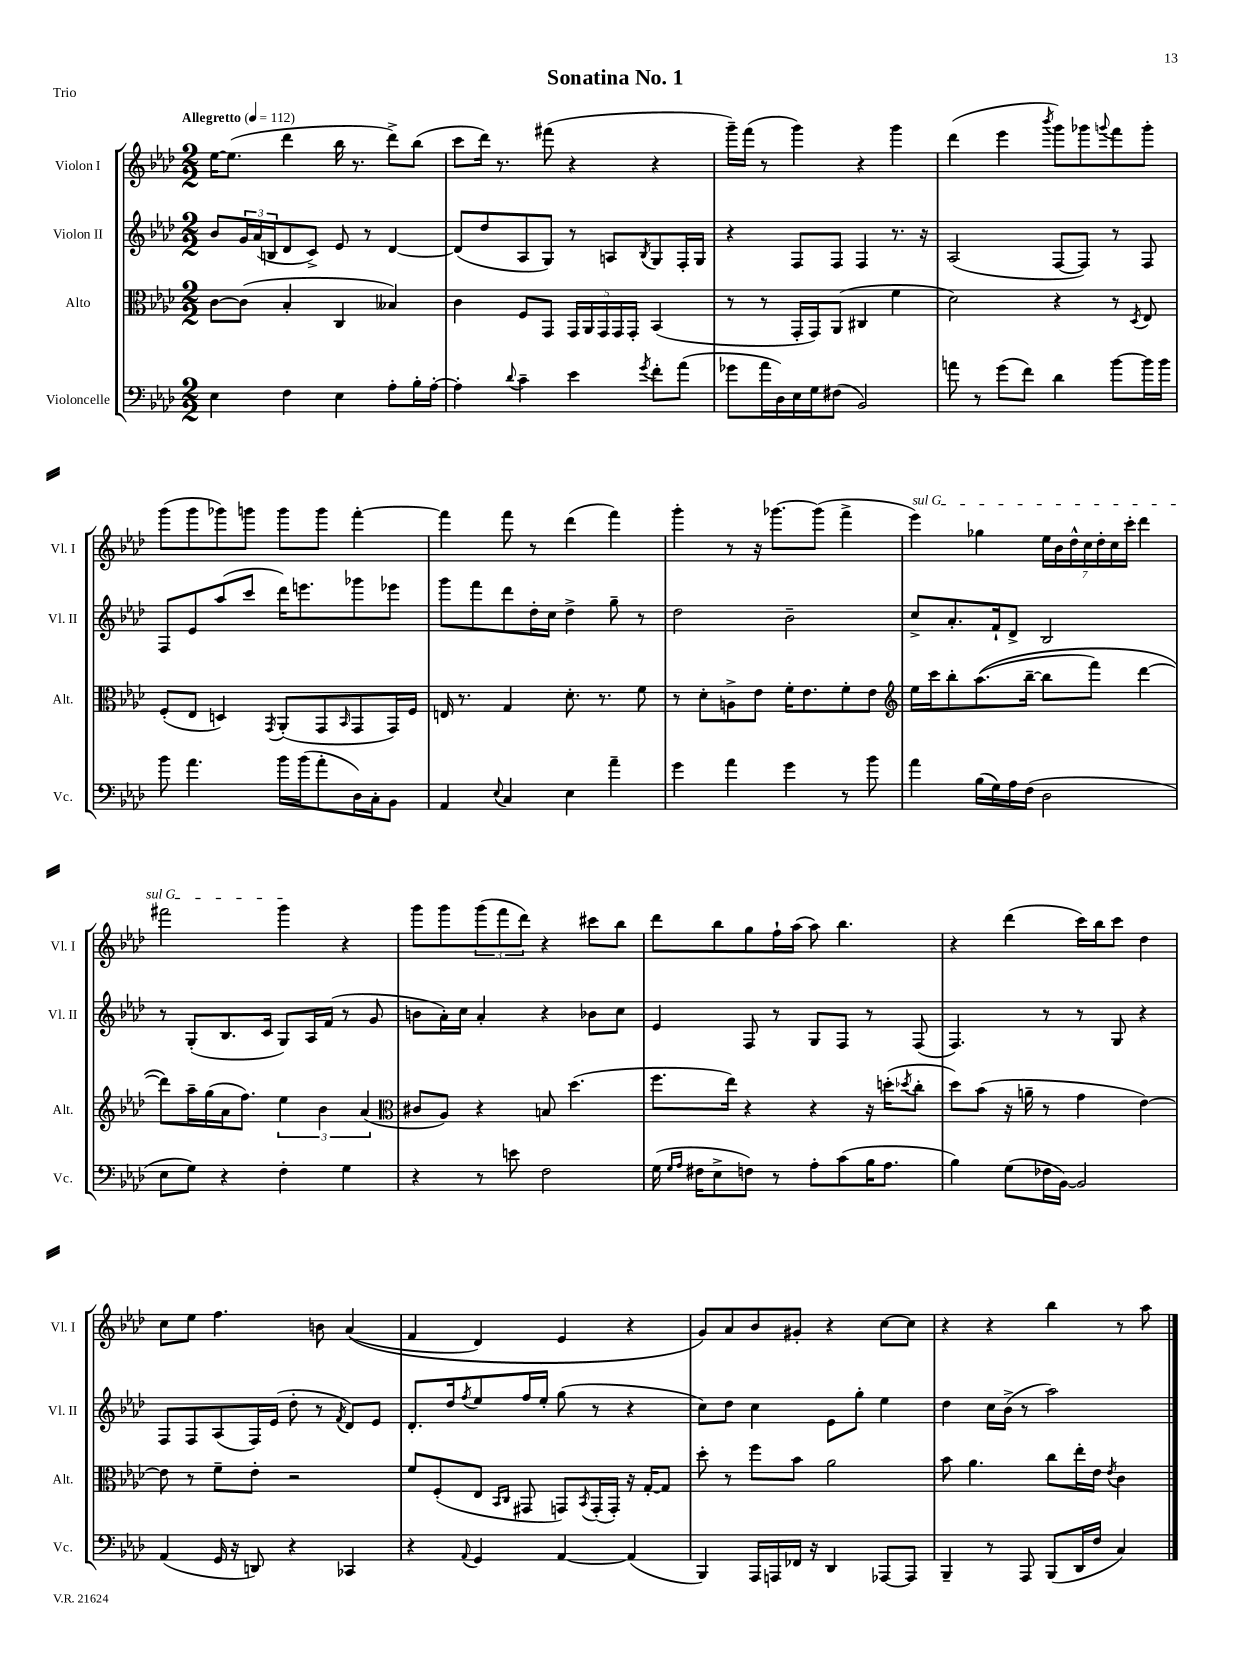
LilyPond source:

\header { title = "Sonatina No. 1" piece = "Trio" }
<<
\new StaffGroup <<
\new Staff = "s0" \with { instrumentName = "Violon I" shortInstrumentName = "Vl. I" } {
    \clef treble \key aes \major \numericTimeSignature \time 2/2 \tempo "Allegretto" 4 = 112
    ees''16~ ees''8.( des'''4 bes''16 r8. des'''8->) bes''8( |
    c'''8 des'''16) r8. fis'''8( r4 r4 |
    g'''16--) f'''16( r8 g'''4) r4 g'''4 |
    des'''4( ees'''4 \acciaccatura { bes'''8 } g'''8) ges'''8 \appoggiatura { g'''8 } f'''8 g'''8-. |
    g'''8( g'''8 ges'''8) g'''8 g'''8 g'''8 f'''4~-. |
    f'''4 f'''8 r8 des'''4( f'''4) |
    g'''4-. r8 r16 ges'''8.~ ges'''8( f'''4-> |
    \once \override TextSpanner.bound-details.left.text = \markup { \italic "sul G" } ees'''4\startTextSpan) ges''4 \tuplet 7/4 { ees''16 bes'16 des''16-^ c''16 des''16-. c''16 c'''16-. } des'''4 |
    fis'''2 g'''4\stopTextSpan r4 |
    g'''8 g'''8 \tuplet 3/2 { g'''8( f'''8 des'''8) } r4 cis'''8 bes''8 |
    des'''8 bes''8 g''8 f''16-! aes''16( aes''8) bes''4. |
    r4 des'''4( c'''16) bes''16 c'''8 des''4 |
    c''8 ees''8 f''4. b'8 aes'4(\( |
    f'4 des'4) ees'4 r4 |
    g'8\) aes'8 bes'8 gis'8-. r4 c''8~ c''8 |
    r4 r4 bes''4 r8 aes''8 \bar "|." |
}
\new Staff = "s1" \with { instrumentName = "Violon II" shortInstrumentName = "Vl. II" } {
    \clef treble \key aes \major \numericTimeSignature \time 2/2
    bes'8 \tuplet 3/2 { g'16 aes'16( b16 } des'8 c'8->) ees'8 r8 des'4~ |
    des'8( des''8 aes8 g8) r8 a8 \acciaccatura { bes8 } g8 f16-. g16 |
    r4 f8 f8 f4 r8. r16 |
    aes2( f8~ f8) r8 f8 |
    f8 ees'8 aes''8( c'''8 des'''16) e'''8. ges'''8 ees'''8 |
    g'''8 f'''8 des'''8 des''16-. c''16 des''4-> g''8-- r8 |
    des''2 bes'2-- |
    c''8-> aes'8.-. f'16-! des'8-> bes2 |
    r8 g8-.( bes8. c'16 g8) aes16 f'16( r8 g'8 |
    b'8 aes'16-.) c''16 aes'4-. r4 bes'8 c''8 |
    ees'4 f8 r8 g8 f8 r8 f8( |
    f4.) r8 r8 g8 r4 |
    f8 f8 aes8( f16) ees'16( des''8-. r8 \acciaccatura { f'8 } des'8) ees'8 |
    des'8.-. des''16 \acciaccatura { f''8 } ees''8 f''16 ees''16-. g''8( r8 r4 |
    c''8) des''8 c''4 ees'8 g''8-. ees''4 |
    des''4 c''16 bes'16->( r8 aes''2) \bar "|." |
}
\new Staff = "s2" \with { instrumentName = "Alto" shortInstrumentName = "Alt." } {
    \clef alto \key aes \major \numericTimeSignature \time 2/2
    c'8~ c'8( bes4-. c4 beses4) |
    c'4 f8 g,8 \tuplet 5/4 { g,16 aes,16 g,16 g,16 g,16-. } bes,4( |
    r8 r8 g,16-. g,16) aes,8( cis4 f'4 |
    des'2) r4 r8 \acciaccatura { des8 } ees8 |
    f8-.( ees8 d4) \acciaccatura { g,8 } aes,8-.( g,8 \grace { bes,16 } g,8 g,16) f16 |
    e16 r8. g4 des'8.-. r8. f'8 |
    r8 des'8-. a8-> ees'8 f'16-. ees'8. f'8-. ees'8 |
    \clef treble ees''16 c'''16 bes''8-. aes''8.(\( bes''16~-- bes''8 f'''8) des'''4~ |
    des'''8\) aes''16-- g''16( aes'16 f''8.) \tuplet 3/2 { ees''4 bes'4 aes'4( } |
    \clef alto cis'8 aes8) r4 b8 des''4.( |
    f''8. ees''16) r4 r4 r16 d''16-.( \acciaccatura { des''8 } c''8-. |
    des''8) bes'8( r16 a'16-- r8 g'4 ees'4~) |
    ees'8 r8 f'8-- ees'8-. r2 |
    f'8 f8-.( ees8 \grace { bes,16 c16 } gis,8 g,8) \acciaccatura { bes,8 } g,16-.( g,16-.) r16 g16~-. g8 |
    des''8-. r8 f''8 bes'8 aes'2 |
    bes'8 aes'4. c''8 ees''16-. ees'16 \acciaccatura { ees'8 } c'4 \bar "|." |
}
\new Staff = "s3" \with { instrumentName = "Violoncelle" shortInstrumentName = "Vc." } {
    \clef bass \key aes \major \numericTimeSignature \time 2/2
    ees4 f4 ees4 aes8-. bes16-. aes16~-. |
    aes4-. \appoggiatura { des'8 } c'4-- ees'4 \acciaccatura { g'8 } f'8-. aes'8( |
    ges'8 aes'16 des16) ees16 g16 fis8( bes,2) |
    a'8 r8 g'8( f'8) des'4 bes'8~ bes'16 bes'16 |
    bes'8 aes'4. bes'16 bes'16( aes'8-. des16) c16-. bes,8 |
    aes,4 \appoggiatura { ees8 } c4 ees4 aes'4-- |
    g'4 aes'4 g'4 r8 bes'8 |
    aes'4 bes16( g16) aes16 f16( des2 |
    ees8 g8) r4 f4-. g4 |
    r4 r8 e'8 f2 |
    g16( \grace { g16 aes16 } fis16 ees8-> f8) r8 aes8-. c'8( bes16 aes8. |
    bes4) g8( fes16 bes,16~) bes,2 |
    aes,4( g,16 r16 d,8) r4 ces,4 |
    r4 \appoggiatura { aes,8 } g,4 aes,4~ aes,4( |
    bes,,4) aes,,16 a,,16 fes,16 r16 des,4 aes,,8~ aes,,8 |
    bes,,4-- r8 aes,,8 bes,,8( des,16 f16 c4) \bar "|." |
}
>>
>>
\layout { \context { \Score \remove "Bar_number_engraver" } }
